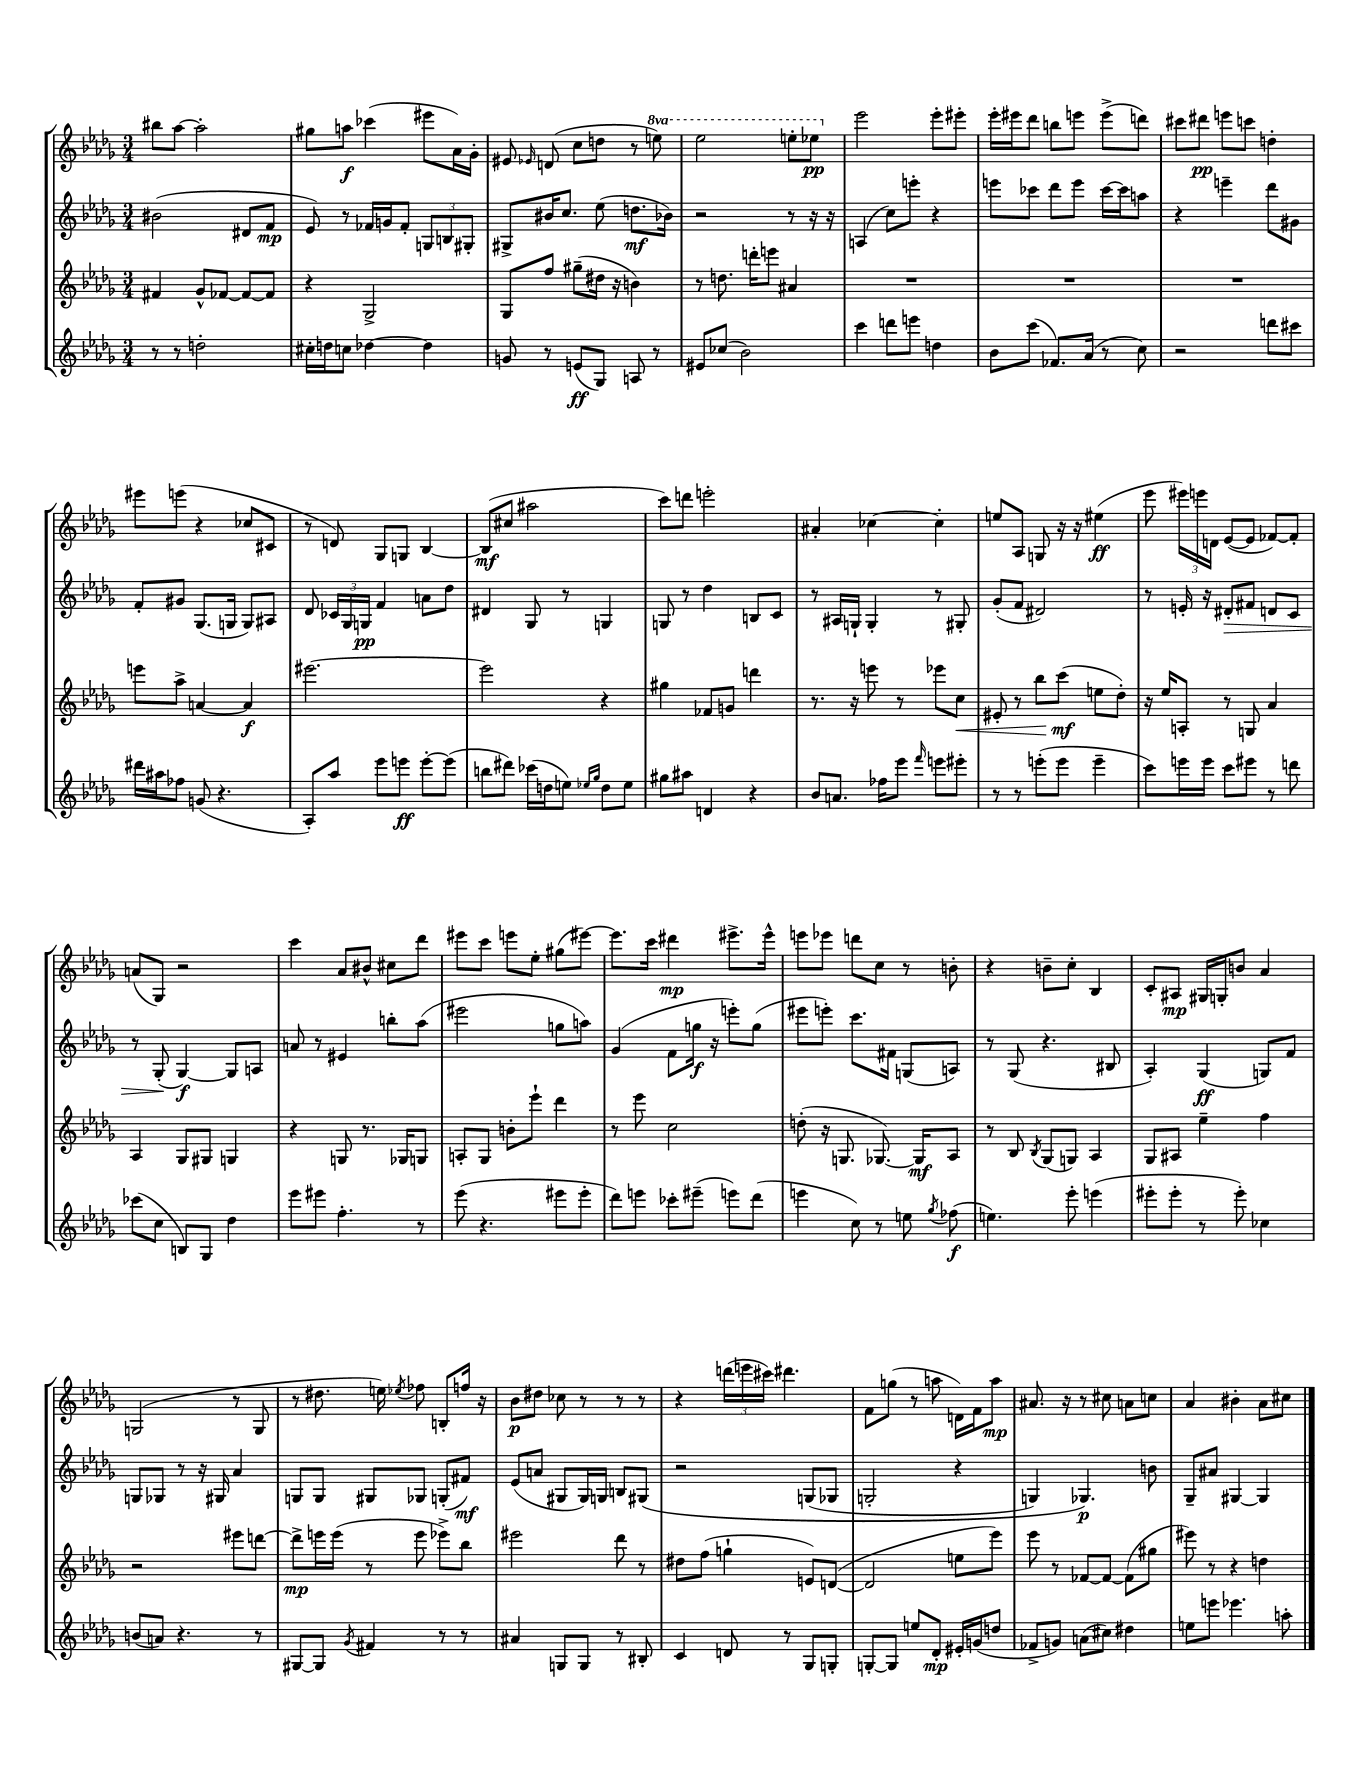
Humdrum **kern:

**kern	**dynam	**kern	**dynam	**kern	**dynam	**kern	**dynam
*part4	*part4	*part3	*part3	*part2	*part2	*part1	*part1
*staff4	*staff4	*staff3	*staff3	*staff2	*staff2	*staff1	*staff1
*clefG2	*	*clefG2	*	*clefG2	*	*clefG2	*
*k[b-e-a-d-g-]	*	*k[b-e-a-d-g-]	*	*k[b-e-a-d-g-]	*	*k[b-e-a-d-g-]	*
*M3/4	*	*M3/4	*	*M3/4	*	*M3/4	*
=17	=17	=17	=17	=17	=17	=17	=17
8r	.	4f#X/	.	(2b#X\	.	8bb#X\L	.
8r	.	.	.	.	.	[8aa-\J	.
2ddn'\	.	8g-^^/L	.	.	.	2aa-'\]	.
.	.	[8f-X/J	.	.	.	.	.
.	.	8f-/L_	.	8d#X/L	.	.	.
.	.	8f-/J]	.	8f/J	mp	.	.
=18	=18	=18	=18	=18	=18	=18	=18
16cc#X'\LL	.	4r	.	8e-/)	.	8gg#X\L	.
16ddn\J	.	.	.	.	.	.	.
8ccn\J	.	.	.	8r	.	8aan\J	f
[4dd-X\	.	2G-^/	.	16f-X/LL	.	(4ccc-X\	.
.	.	.	.	16gn/J	.	.	.
.	.	.	.	8f-'/J	.	.	.
4dd-\]	.	.	.	12Gn/L	.	8eee#X\L	.
.	.	.	.	12Bn/	.	.	.
.	.	.	.	.	.	16a-\L)	.
.	.	.	.	12G#X'/J	.	.	.
.	.	.	.	.	.	16g-'\JJ	.
=19	=19	=19	=19	=19	=19	=19	=19
8gn/	.	8G-/L	.	8G#X^/L	.	8e#X/	.
.	.	.	.	.	.	16qqe-X/	.
8r	.	8ff/J	.	16b#X/K	.	(8dn/	.
.	.	.	.	8.cc/J	.	.	.
(8en/L	ff	(8gg#X~\L	.	.	.	8cc\L	.
8G-/J)	.	16dd#X\Jk	.	(8ee-\	.	8ddn\J	.
.	.	16r	.	.	.	.	.
8An/	.	4bn\)	.	8.ddn\L	mf	8r	.
*	*	*	*	*	*	*8va	*
8r	.	.	.	.	.	8eeen\)	.
.	.	.	.	16b-X\Jk)	.	.	.
=20	=20	=20	=20	=20	=20	=20	=20
8e#X/L	.	8r	.	2r	.	2eee-\	.
(8cc-X/J	.	8.ddn\	.	.	.	.	.
2b-\)	.	.	.	.	.	.	.
.	.	16dddn'\KL	.	.	.	.	.
.	.	8eeen\J	.	.	.	.	.
.	.	4a#X/	.	8r	.	8eeen'\L	.
.	.	.	.	16r	.	8eee-X\J	pp
.	.	.	.	16r	.	.	.
=21	=21	=21	=21	=21	=21	=21	=21
*	*	*	*	*	*	*X8va	*
4ccc\	.	2.r	.	(4An/	.	2eee-\	.
8dddn\L	.	.	.	8cc\L)	.	.	.
8eeen\J	.	.	.	8eeen'\J	.	.	.
4ddn\	.	.	.	4r	.	8eee-'\L	.
.	.	.	.	.	.	8eee#X'\J	.
=22	=22	=22	=22	=22	=22	=22	=22
8b-\L	.	2.r	.	8eeen\L	.	16eee-'\LL	.
.	.	.	.	.	.	16eee#X\J	.
(8ccc\J	.	.	.	8ccc-X\J	.	8ddd-\J	.
8.f-X/L)	.	.	.	8ddd-\L	.	8bbn\L	.
.	.	.	.	8eee\J	.	8eeen\J	.
(16a-/Jk	.	.	.	.	.	.	.
8r	.	.	.	[16ccc-\LL	.	(8eee^\L	.
.	.	.	.	16ccc-\J]	.	.	.
8cc\)	.	.	.	8aan\J	.	8dddn\J)	.
=23	=23	=23	=23	=23	=23	=23	=23
2r	.	2.r	.	4r	.	8ccc#X\L	.
.	.	.	.	.	.	8ddd#X\J	pp
.	.	.	.	4eeen~\	.	8eeen\L	.
.	.	.	.	.	.	8cccn\J	.
8dddn\L	.	.	.	8ddd-\L	.	4ddn'\	.
8ccc#X\J	.	.	.	8g#X\J	.	.	.
!!LO:LB:g=z
=24	=24	=24	=24	=24	=24	=24	=24
16ddd#X\LL	.	8eeen\L	.	8f'/L	.	8eee#X\L	.
16aa#X\J	.	.	.	.	.	.	.
8ff-X\J	.	8aa-^\J	.	8g#X/J	.	(8eeen\J	.
(8gn/	.	[4an/	.	(8.G-/L	.	4r	.
4.r	.	.	.	.	.	.	.
.	.	.	.	16Gn/Jk	.	.	.
.	.	4a/]	f	8G/L)	.	8cc-X/L	.
.	.	.	.	8A#X/J	.	8c#X/J	.
=25	=25	=25	=25	=25	=25	=25	=25
8A-'/L)	.	[2.eee#X\	.	8d-/	.	8r	.
8aa-/J	.	.	.	24c-X/LL	.	8dn/)	.
.	.	.	.	24G-/	.	.	.
.	.	.	.	24Gn/JJ	pp	.	.
8eee-\L	.	.	.	4f/	.	8G-/L	.
8eeen\J	ff	.	.	.	.	8Gn/J	.
[8eee'\L	.	.	.	8an\L	.	[4B-/	.
(8eee\J]	.	.	.	8dd-\J	.	.	.
=26	=26	=26	=26	=26	=26	=26	=26
8bbn\L	.	2eee#\]	.	4d#X/	.	(8B-/L]	mf
8ddd#X\J)	.	.	.	.	.	8cc#X/J	.
(16ccc-X\LL	.	.	.	8G-/	.	2aa#X\	.
16ddn\J	.	.	.	.	.	.	.
8een\J)	.	.	.	8r	.	.	.
16qqee-X/LL	.	.	.	.	.	.	.
16qqgg-/JJ	.	.	.	.	.	.	.
8dd\L	.	4r	.	4Gn/	.	.	.
8ee-\J	.	.	.	.	.	.	.
=27	=27	=27	=27	=27	=27	=27	=27
8gg#X\L	.	4gg#X\	.	8Gn/	.	8ccc\L)	.
8aa#X\J	.	.	.	8r	.	8dddn\J	.
4dn/	.	8f-X/L	.	4dd-\	.	2eeen'\	.
.	.	8gn/J	.	.	.	.	.
4r	.	4dddn\	.	8Bn/L	.	.	.
.	.	.	.	8c/J	.	.	.
=28	=28	=28	=28	=28	=28	=28	=28
8b-/L	.	8.r	.	8r	.	4a#X'/	.
8.an/J	.	.	.	16A#X/LL	.	.	.
.	.	16r	.	16Gn`/JJ	.	.	.
.	.	8eeen\	.	4G'/	.	[4cc-X\	.
16ff-X\KL	.	.	.	.	.	.	.
8eee-\J	.	8r	.	.	.	.	.
16qqfff/	.	.	.	.	.	.	.
8eeen\L	.	8eee-X\L	.	8r	.	4cc-'\]	.
!	!	!	!LO:HP:b	!	!	!	!
8eee#X'\J	.	8cc\J	<	8G#X'/	.	.	.
=29	=29	=29	=29	=29	=29	=29	=29
8r	.	8e#X'/	.	(8g-'/L	.	8een/L	.
8r	.	8r	.	8f/J	.	8A-/J	.
(8eeen'\L	.	8bb-\L	.	2d#X/)	.	8Gn/	.
8eee\J	.	(8ccc\J	mf	.	.	16r	.
.	.	.	.	.	.	16r	.
4eee~\	.	8een\L	[	.	.	(4ee#X\	ff
.	.	8dd-'\J)	.	.	.	.	.
=30	=30	=30	=30	=30	=30	=30	=30
8ccc\L)	.	16r	.	8r	.	8eee-\	.
.	.	16ee-/KL	.	.	.	.	.
16eeen\L	.	8An'/J	.	16en'/	.	24eee#X\LL)	.
.	.	.	.	.	.	24eeen\	.
16eee\JJ	.	.	.	16r	.	.	.
.	.	.	.	.	.	24dn\JJ	.
!	!	!	!	!	!LO:HP:b	!	!
8ccc\L	.	8r	.	8d#X'/L	>	([8e-/L	.
8eee#X\J	.	8Gn/	.	8f#X/J	.	8e-/J]	.
8r	.	4a-/	.	8dn/L	.	[8f-X/L)	.
8dddn\	.	.	.	8c/J	.	8f-'/J]	.
!!LO:LB:g=z
=31	=31	=31	=31	=31	=31	=31	=31
(8ccc-X\L	.	4A-/	.	8r	.	(8an/L	.
8cc\J	.	.	.	(8G-'/	.	8G-/J)	.
8Bn/L)	.	8G-/L	.	[4G-/)	] f	2r	.
8G-/J	.	8G#X/J	.	.	.	.	.
4dd-\	.	4Gn/	.	8G-/L]	.	.	.
.	.	.	.	8An/J	.	.	.
=32	=32	=32	=32	=32	=32	=32	=32
8eee-\L	.	4r	.	8an/	.	4ccc\	.
8eee#X\J	.	.	.	8r	.	.	.
4.ff'\	.	8Gn/	.	4e#X/	.	8a-/L	.
.	.	8.r	.	.	.	8b#X^^/J	.
.	.	.	.	8bbn'\L	.	8cc#X\L	.
.	.	16G-X/KL	.	.	.	.	.
8r	.	8Gn/J	.	(8aa-\J	.	8ddd-\J	.
=33	=33	=33	=33	=33	=33	=33	=33
(8eee-\	.	8An'/L	.	2eee#X\	.	8eee#X\L	.
4.r	.	8G-/J	.	.	.	8ccc\J	.
.	.	8bn'\L	.	.	.	8eeen\L	.
.	.	8eee-`\J	.	.	.	8ee-'\J	.
8eee#X\L	.	4ddd-\	.	8ggn\L	.	(8gg#X\L	.
8eee#'\J	.	.	.	8aan\J)	.	[8eee#X\J)	.
=34	=34	=34	=34	=34	=34	=34	=34
8ddd-\L)	.	8r	.	(4g-/	.	8.eee#\L]	.
8eeen\J	.	8eee-\	.	.	.	.	.
.	.	.	.	.	.	16ccc\Jk	.
8ccc-X'\L	.	2cc\	.	8f\L	.	4ddd#X\	mp
(8eee#X~\J	.	.	.	16ggn\Jk	f	.	.
.	.	.	.	16r	.	.	.
8eeen\L)	.	.	.	8eeen'\L)	.	8.eee#X^\L	.
(8ddd-\J	.	.	.	(8gg\J	.	.	.
.	.	.	.	.	.	16eee#^^\Jk	.
=35	=35	=35	=35	=35	=35	=35	=35
4eeen\	.	(8ddn'\	.	8eee#X\L	.	8eeen\L	.
.	.	16r	.	8eeen'\J)	.	8eee-X\J	.
.	.	8.Gn/	.	.	.	.	.
8cc\)	.	.	.	8.ccc\L	.	8dddn\L	.
8r	.	[8.G-X/)	.	.	.	8cc\J	.
.	.	.	.	16f#X\Jk	.	.	.
8een\	.	.	.	(8Gn/L	.	8r	.
.	.	16G-/KL]	mf	.	.	.	.
8qgg-/	.	.	.	.	.	.	.
(8ff-X\	f	8A-/J	.	8An/J)	.	8bn'\	.
=36	=36	=36	=36	=36	=36	=36	=36
4.een\)	.	8r	.	8r	.	4r	.
.	.	8B-/	.	(8G-/	.	.	.
.	.	8qB-/	.	.	.	.	.
.	.	(8G-/L	.	4.r	.	8bn~\L	.
8eee-'\	.	8Gn/J)	.	.	.	8cc'\J	.
(4eeen\	.	4A-/	.	.	.	4B-/	.
.	.	.	.	8B#X/	.	.	.
=37	=37	=37	=37	=37	=37	=37	=37
8eee#X'\L	.	8G-/L	.	4A-'/)	.	8c'/L	.
8eee#'\J	.	8A#X/J	.	.	.	8A#X/J	mp
8r	.	4ee-~\	.	(4G-/	ff	16G#X/LL	.
.	.	.	.	.	.	16Gn'/J	.
8eee#'\)	.	.	.	.	.	8bn/J	.
4cc-X\	.	4ff\	.	8Gn/L)	.	4a-/	.
.	.	.	.	8f/J	.	.	.
!!LO:LB:g=z
=38	=38	=38	=38	=38	=38	=38	=38
(8bn/L	.	2r	.	8Gn/L	.	(2Gn/	.
8an/J)	.	.	.	8G-X/J	.	.	.
4.r	.	.	.	8r	.	.	.
.	.	.	.	16r	.	.	.
.	.	.	.	16G#X/	.	.	.
.	.	8eee#X\L	.	4a-/	.	8r	.
8r	.	[8dddn\J	.	.	.	8G/	.
=39	=39	=39	=39	=39	=39	=39	=39
[8G#X/L	.	8ddd^\L]	mp	8Gn/L	.	8r	.
8G#/J]	.	16eeen\L	.	8G/J	.	8.dd#X\	.
.	.	(16eee\JJ	.	.	.	.	.
8qg-/	.	.	.	.	.	.	.
4f#X/	.	8r	.	8G#X/L	.	.	.
.	.	.	.	.	.	16een\)	.
.	.	.	.	.	.	8qee-X/	.
.	.	8eee\	.	8G-X/J	.	8ff-X\	.
8r	.	8eee-X^\L)	.	(8Gn'/L	.	8Bn'/L	.
8r	.	8bb-\J	.	8f#X/J)	mf	16ffn/Jk	.
.	.	.	.	.	.	16r	.
=40	=40	=40	=40	=40	=40	=40	=40
4a#X/	.	2eee#X\	.	(8e-/L	.	8b-\L	p
.	.	.	.	8an/J	.	8dd#X\J	.
8Gn/L	.	.	.	8G#X/L	.	8cc-X\	.
8G/J	.	.	.	16G#/L)	.	8r	.
.	.	.	.	16Gn/JJ	.	.	.
8r	.	8ddd-\	.	8Bn/L	.	8r	.
8B#X'/	.	8r	.	(8G#X/J	.	8r	.
=41	=41	=41	=41	=41	=41	=41	=41
4c/	.	8dd#X\L	.	2r	.	4r	.
.	.	(8ff\J	.	.	.	.	.
8dn/	.	4ggn`\	.	.	.	(24dddn\LL	.
.	.	.	.	.	.	24eeen\	.
.	.	.	.	.	.	24ccc#X\JJ)	.
8r	.	.	.	.	.	4.ddd#X\	.
8G-/L	.	8en/L)	.	(8Gn/L	.	.	.
8Gn'/J	.	([8dn/J	.	8G-X/J	.	.	.
=42	=42	=42	=42	=42	=42	=42	=42
[8Gn'/L	.	2d/]	.	2Gn'/	.	8f\L	.
8G/J]	.	.	.	.	.	(8ggn\J	.
8een/L	.	.	.	.	.	8r	.
8d-'/J	mp	.	.	.	.	8aan\	.
16e#X'/LL	.	8een\L	.	4r	.	16dn\LL)	.
(16gn/J	.	.	.	.	.	16f\J	.
8ddn/J	.	8eee-\J)	.	.	.	8aa\J	mp
=43	=43	=43	=43	=43	=43	=43	=43
8f-X^/L	.	8eee-\	.	4Gn/)	.	8.a#X/	.
8gn/J)	.	8r	.	.	.	.	.
.	.	.	.	.	.	16r	.
(8an\L	.	[8f-X/L	.	4.G-X/)	p	8r	.
8cc#X\J)	.	8f-/J_	.	.	.	8cc#X\	.
4dd#X\	.	(8f-\L]	.	.	.	8an\L	.
.	.	8gg#X\J	.	8bn\	.	8ccn\J	.
=44	=44	=44	=44	=44	=44	=44	=44
8een\L	.	8eee#X\)	.	8G-~/L	.	4a-/	.
8eeen\J	.	8r	.	8a#X/J	.	.	.
4.eee-X\	.	4r	.	[4G#X/	.	4b#X'\	.
.	.	4ddn\	.	4G#/]	.	8a-\L	.
8aan'\	.	.	.	.	.	8cc#X\J	.
==	==	==	==	==	==	==	==
*-	*-	*-	*-	*-	*-	*-	*-
